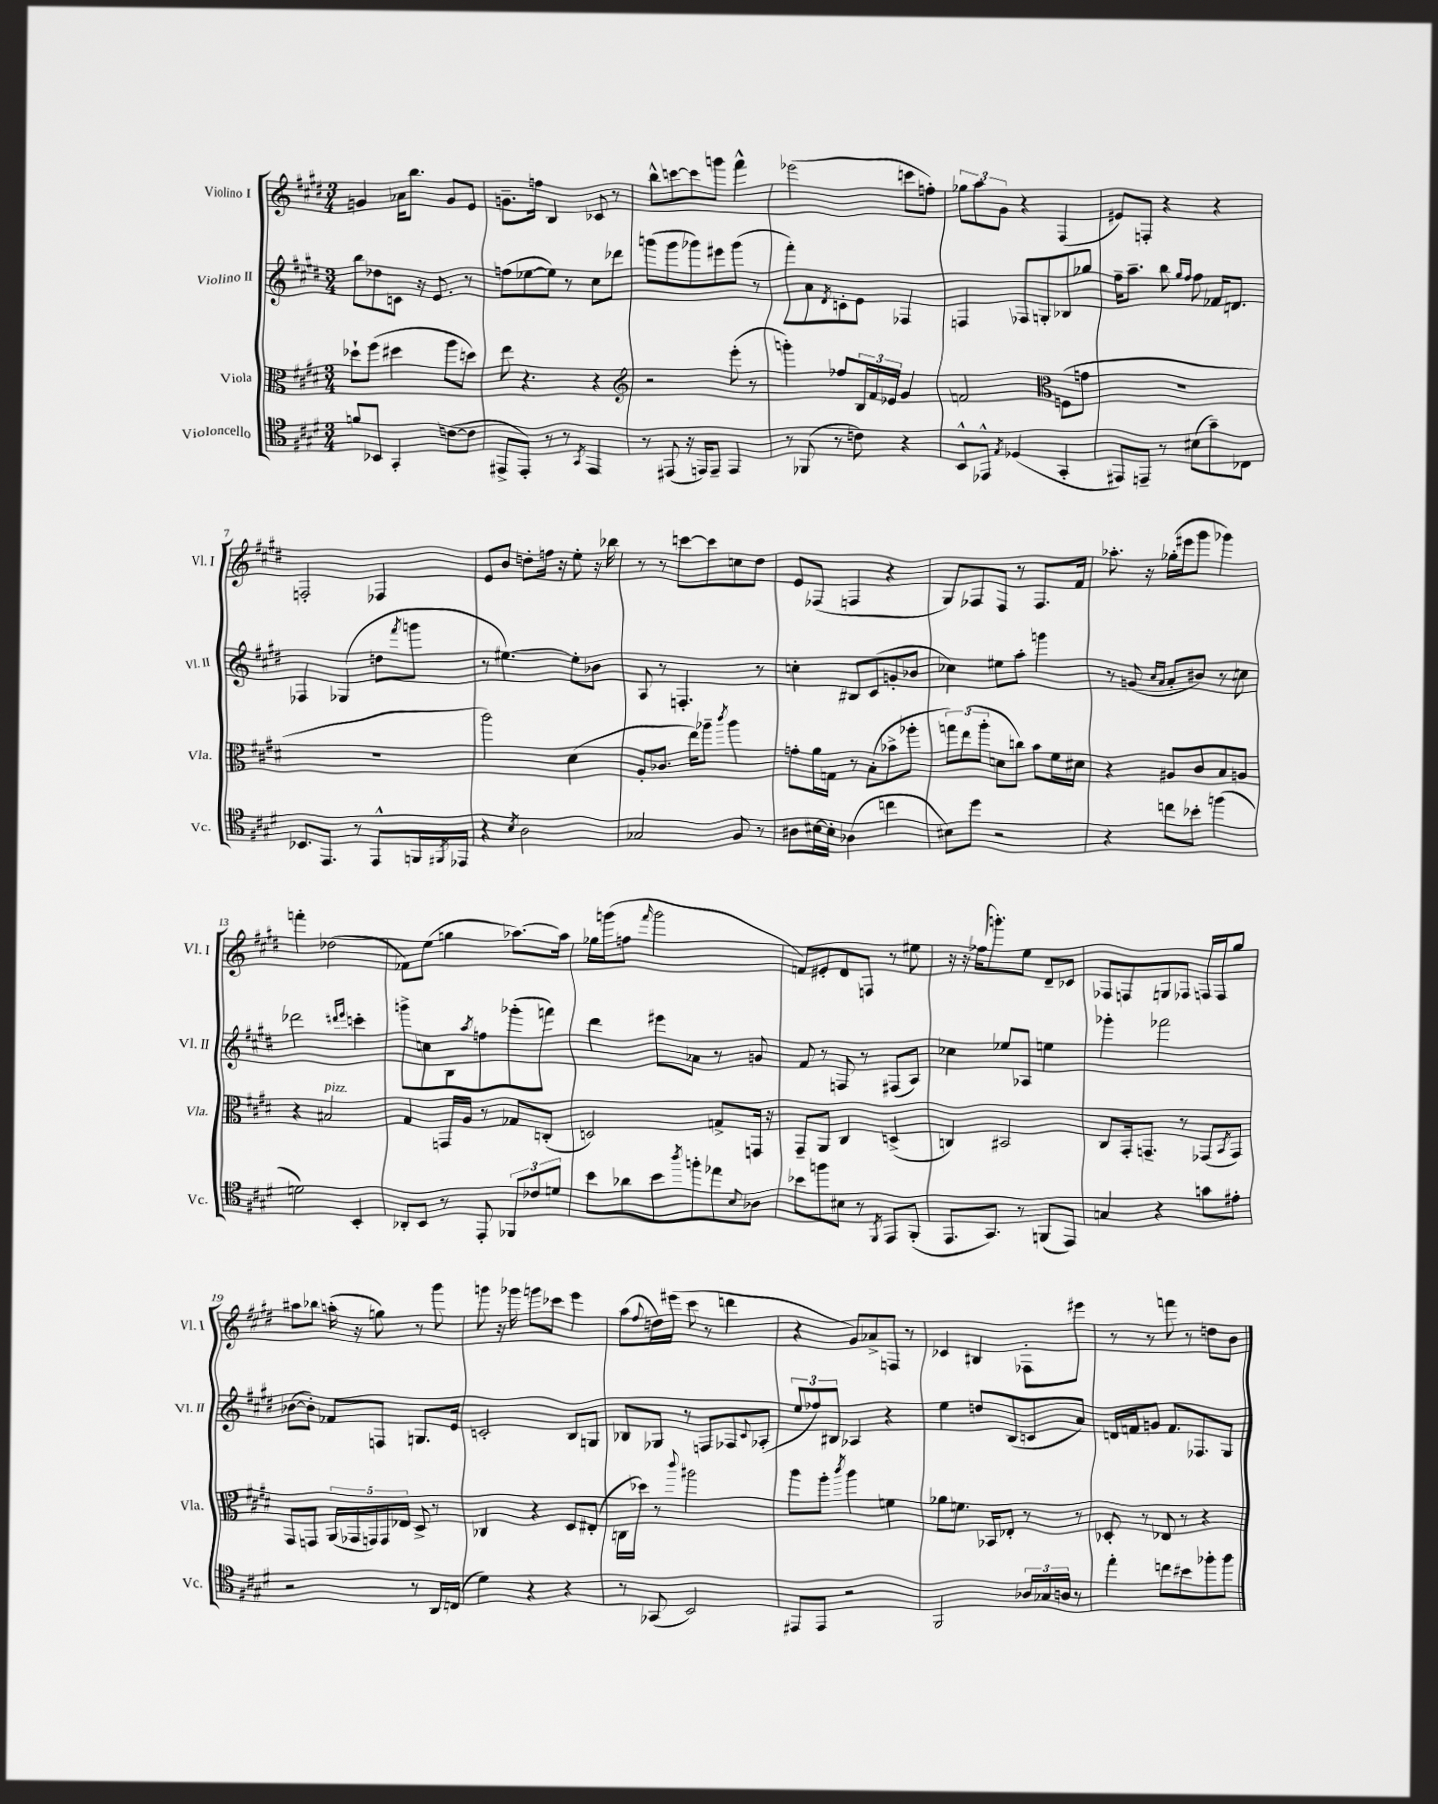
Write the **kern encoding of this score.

**kern	**kern	**kern	**kern
*part4	*part3	*part2	*part1
*staff4	*staff3	*staff2	*staff1
*I"Violoncello	*I"Viola	*I"Violino II	*I"Violino I
*I'Vc.	*I'Vla.	*I'Vl. II	*I'Vl. I
*clefC4	*clefC3	*clefG2	*clefG2
*k[f#c#g#d#]	*k[f#c#g#d#]	*k[f#c#g#d#]	*k[f#c#g#d#]
*M3/4	*M3/4	*M3/4	*M3/4
=1	=1	=1	=1
8fn/L	8dd-X`\L	8bb\L	4gn/
8BB-X/J	(8ff#\J	8dd-X\	.
4GG#'/	4dd#X\	8cn\J	16a-X\KL
.	.	.	8.bb\J
.	.	16r	.
.	.	8.e/	.
([8cn\L	8aa\L	.	8g/L
8c\J]	8ddn\J)	8r	8e/J
=2	=2	=2	=2
8EE#X^/L	8ee\	(8ffn\L	8.gn~\L
8EE#'/J)	4.r	[8ee-X\	.
.	.	.	16ffn\Jk
8r	.	8ee-\J])	4B/
8r	.	8r	.
8qGG#/	.	.	.
4EE#/	4r	8cc#\L	8c-X/
.	.	8ddd-X\J	8r
=3	=3	=3	=3
*	*clefG2	*	*
8r	2r	(8gggn\L	8bb^^\L
(8EE#X/	.	8ggg\	[8cccn\
16r	.	8ggg-X\)	8ccc\]
16EEn/KL)	.	.	.
8EE~/J	.	8eee#X\	8gggn\J
4EE/	(8eee'\	(8ggg-\J	4fff#^^\
.	8r	8r	.
=4	=4	=4	=4
8r	4gggn'\)	8fff#'\L)	(2eee-X\
(8FF-X/	.	8a\	.
.	.	8qd#/	.
8r	8ff-X/L	8cn'\	.
8cn\)	24B/L	8e\J	.
.	24f#/	.	.
.	24e-X/JJ	.	.
4r	4g#/	4F-X/	8cccn\L
.	.	.	8ffn'\J)
=5	=5	=5	=5
8BB^^/L	2fn/	4Fn/	12gg-X\L
.	.	.	12aa\
8EE-X^^/J	.	.	.
.	.	.	12g#\J
8qE/	.	.	.
(4D-X/	.	8F-X/L	4r
.	.	8Gn'/	.
*	*clefC3	*	*
4GG#'/	(8Fn\L	8B-X/	(4F#/
.	8gn\J	8gg-X/J	.
=6	=6	=6	=6
8EE#X/L)	2.r	16ff#~\KL	8e#X/L)
.	.	8.aa~\J	.
8EEn~/J	.	.	8Fn'/J
8r	.	8bb\	4r
.	.	16qqgg#/LL	.
.	.	16qqff#/JJ	.
(8B#X\L	.	8ff#\	.
8g#~\)	.	16f-X/KL	4r
.	.	8.dn/J	.
8C-X\J	.	.	.
!!LO:LB:g=z
=7	=7	=7	=7
8.BB-X/L	2.r	4F-X/	2Fn'/
8.EE/J	.	.	.
.	.	(4G-X/	.
8r	.	.	.
8EE^^/L	.	8ddn\L	4F-X/
.	.	8qfff#/	.
16FFn/L	.	8gggn\J	.
8qFF#X/	.	.	.
16EE-X/JJ	.	.	.
=8	=8	=8	=8
4r	2aa\)	8r	8e/L
.	.	[4.ee#X\)	8b/J
8qB/	.	.	.
2A\	.	.	8ddn'\L
.	.	.	16ffn\Jk
.	.	.	16r
.	(4d#\	8ee#'\L]	8ee'\
.	.	8b-X\J	16r
.	.	.	16bb-X\
=9	=9	=9	=9
2G-X/	8A'/L	8A/	8r
.	8.c-X/J	8r	8r
.	.	4.Fn'/	[8cccn\L
.	16ee\KL)	.	.
.	8aa-X~\J	.	8ccc\]
.	8qccc#/	.	.
8F#/	4aa-\	.	8ccn\
8r	.	8r	8dd#\J
=10	=10	=10	=10
8A#X\L	8gn'\L	4ccn'\	8e/L
[16B#X\L	16a\L	.	(8F-X/J
16B#'\JJ]	16Gn\JJ	.	.
(4A-X\	8r	8B#X/L	4Fn/
.	(8B'\L	(8c#/	.
4ccn\	8b-X^\	8gn'/	4r
.	8aa-X'\J	8b-X/J	.
=11	=11	=11	=11
8B#X\L)	12ggn\L)	4cc-X\)	8G#/L)
.	(12ee\	.	.
8dd#\J	.	.	8F-X/
.	12aa'\J	.	.
2r	8dn\L	8ee#X\L	8F-/J
.	8ccn\J)	8aa'\J	8r
.	8b\L	4gggn\	8.F-/L
.	16f#\L	.	.
.	16d#X\JJ	.	16f#/Jk
=12	=12	=12	=12
4r	4r	8r	8.aa-X'\
.	.	(8gn/	.
.	.	.	16r
.	.	16qqcc#/LL	.
.	.	16qqa/JJ	.
8ccn\L	8A#X/L	8a'/L	(16gg-X'\LL
.	.	.	16eee#X\J
8b-X'\J	8c#/	8b#X/J)	8ggg#\J
(4ffn\	8B/	8r	4ggg-X\)
.	8An/J	8ccn\	.
!!LO:LB:g=z
=13	=13	=13	=13
2dn\)	4r	2ddd-X\	4fffn'\
!	!LO:TX:a:i:t=pizz.	!	!
.	2B#X/	.	(2dd-X\
.	.	16qqddd#X/LL	.
.	.	16qqeee/JJ	.
4BB'/	.	4cccn'\	.
=14	=14	=14	=14
8AA-X'/L	4G#/	8gggn^\L	8f-X\L)
8BB/J	.	8ccn\	(8ee\J
8r	16GGn/LL	8B\	4ggn\
.	16A/JJ	.	.
.	.	8qaa/	.
8EE'/	8r	8ffn\	.
12FF-X/L	8G-X/L	(8ggg-X'\	[8.aa-X\L)
12c-X/	.	.	.
.	(8Cn'/J	8fffn\J)	.
12dn/J	.	.	.
.	.	.	16aa-\Jk]
=15	=15	=15	=15
8b\L	2Dn/)	4ddd#\	16gg-X\LL
.	.	.	(16gggn\J
8a-X\	.	.	8ffn\J
.	.	.	16qqfff#/
8b\	.	8eee#X\L	2ggg\
8qaa/	.	.	.
8ffn'\	.	8a-X\J	.
8ee-X\	8Gn^/L	8r	.
8qqB/	.	.	.
8A-X\J	16GGn/Jk	8gn/	.
.	16r	.	.
=16	=16	=16	=16
8b-X\L	8GG#~/L	8f#/	8fn/L)
8ffn\	8AA/J	8r	8e#X'/
8B#X\J	4C#/	8Fn/	8d#/
8r	.	8r	8Fn/J
8qFF#/	.	.	.
8EE/L	(4Dn^/	(8F#X/L	8r
(8FF#'/J	.	8A/J)	8ee#X\
=17	=17	=17	=17
8.EE/L	4Cn/)	4cc-X\	16r
.	.	.	16r
.	.	.	(16ff-X\KL
8.GG#/J)	.	.	8.gggn'\)
.	2BB#X/	8ee-X/L	.
8r	.	8A-X/J	8ee\J
(8FFn/L	.	4een\	8d#~/L
8EE/J)	.	.	8c-X/J
=18	=18	=18	=18
4Gn/	8C#/L	4ggg-X'\	8F-X/L
.	16GG#'/k	.	8Fn/
.	8.GGn~/J	.	.
4r	.	2fff-X\	8Gn/
.	8r	.	8F-X/J
8gn\L	(8GG-X/L	.	16Fn/LL
.	.	.	16F/J
.	8qBB/	.	.
8e#X'\J	8GG-/J)	.	8gg#/J
!!LO:LB:g=z
=19	=19	=19	=19
2r	8GG#/L	([8b-X\L	8aa#X\L
.	8GGn/J	8b-'\J])	8bb-X\J
.	(20AA/LL	8f-X/L	(16aan'\
.	20GG-X/	.	.
.	.	.	16r
.	20GGn/)	.	.
.	.	8Fn/J	8ggn\)
.	20GG/	.	.
.	20E-X/JJ	.	.
8r	8D#^/	8.Gn/L	8r
16AA/LL	8r	.	8ggg#\
(16Cn/JJ	.	16e/Jk	.
=20	=20	=20	=20
4d#\)	4C-X/	2cn'/	8gggn\
.	.	.	16r
.	.	.	16ggg-X\
4r	4r	.	8gggn\L
.	.	.	8ccc-X\J
4r	8D#/L	8B/L	4eee\
.	(8E#X'/J	8Gn/J	.
=21	=21	=21	=21
8r	16Cn\LL	8B-X/L	(8aa\L
.	16dd-X\JJ)	.	.
.	.	.	8qqff#/
(8GG-X/	8r	8G-X/J	16ddn\L)
.	.	.	(16eee#X\JJ
.	8qqccc#/	.	.
2BB/)	2aa#X\	8r	8ccc#\
.	.	8Fn/L	8r
.	.	8F-X/	4dddn\
.	.	8qqc#/	.
.	.	(8A-X'/J	.
=22	=22	=22	=22
8EE#X/L	8aa\L	12ee/L	4r
.	.	12ff-X/)	.
8EE#/J	8aa'\J	.	.
.	.	12B#X/J	.
.	8qccc#/	.	.
2r	4aa\	4A-X/	8g#/L)
.	.	.	8a-X^/
.	4fn\	4r	8Fn/J
.	.	.	8r
=23	=23	=23	=23
2FF#/	8a-X\L	4ee\	4c-X/
.	8.fn\J	.	.
.	.	8ddn/L	4B#X/
.	16BB-X/KL	.	.
.	8E-X'/J	(8B/	.
24A-X/LL	8r	8cn/	8F-X'\L
24G-X/	.	.	.
24An/JJ	.	.	.
8r	8r	8a/J)	8eee#X\J
=24	=24	=24	=24
4ee'\	8D-X'/	16dn/LL	8r
.	.	16fn/J	.
.	8r	8gn/J	8r
8ccn\L	8E-X/	8.f/L	8fffn\
8b#X\	8r	.	8r
.	.	8.F-X/	.
8ff-X'\	4r	.	8ddn\L
8ff-\J	.	8G#/J	8b\J
==	==	==	==
*-	*-	*-	*-
